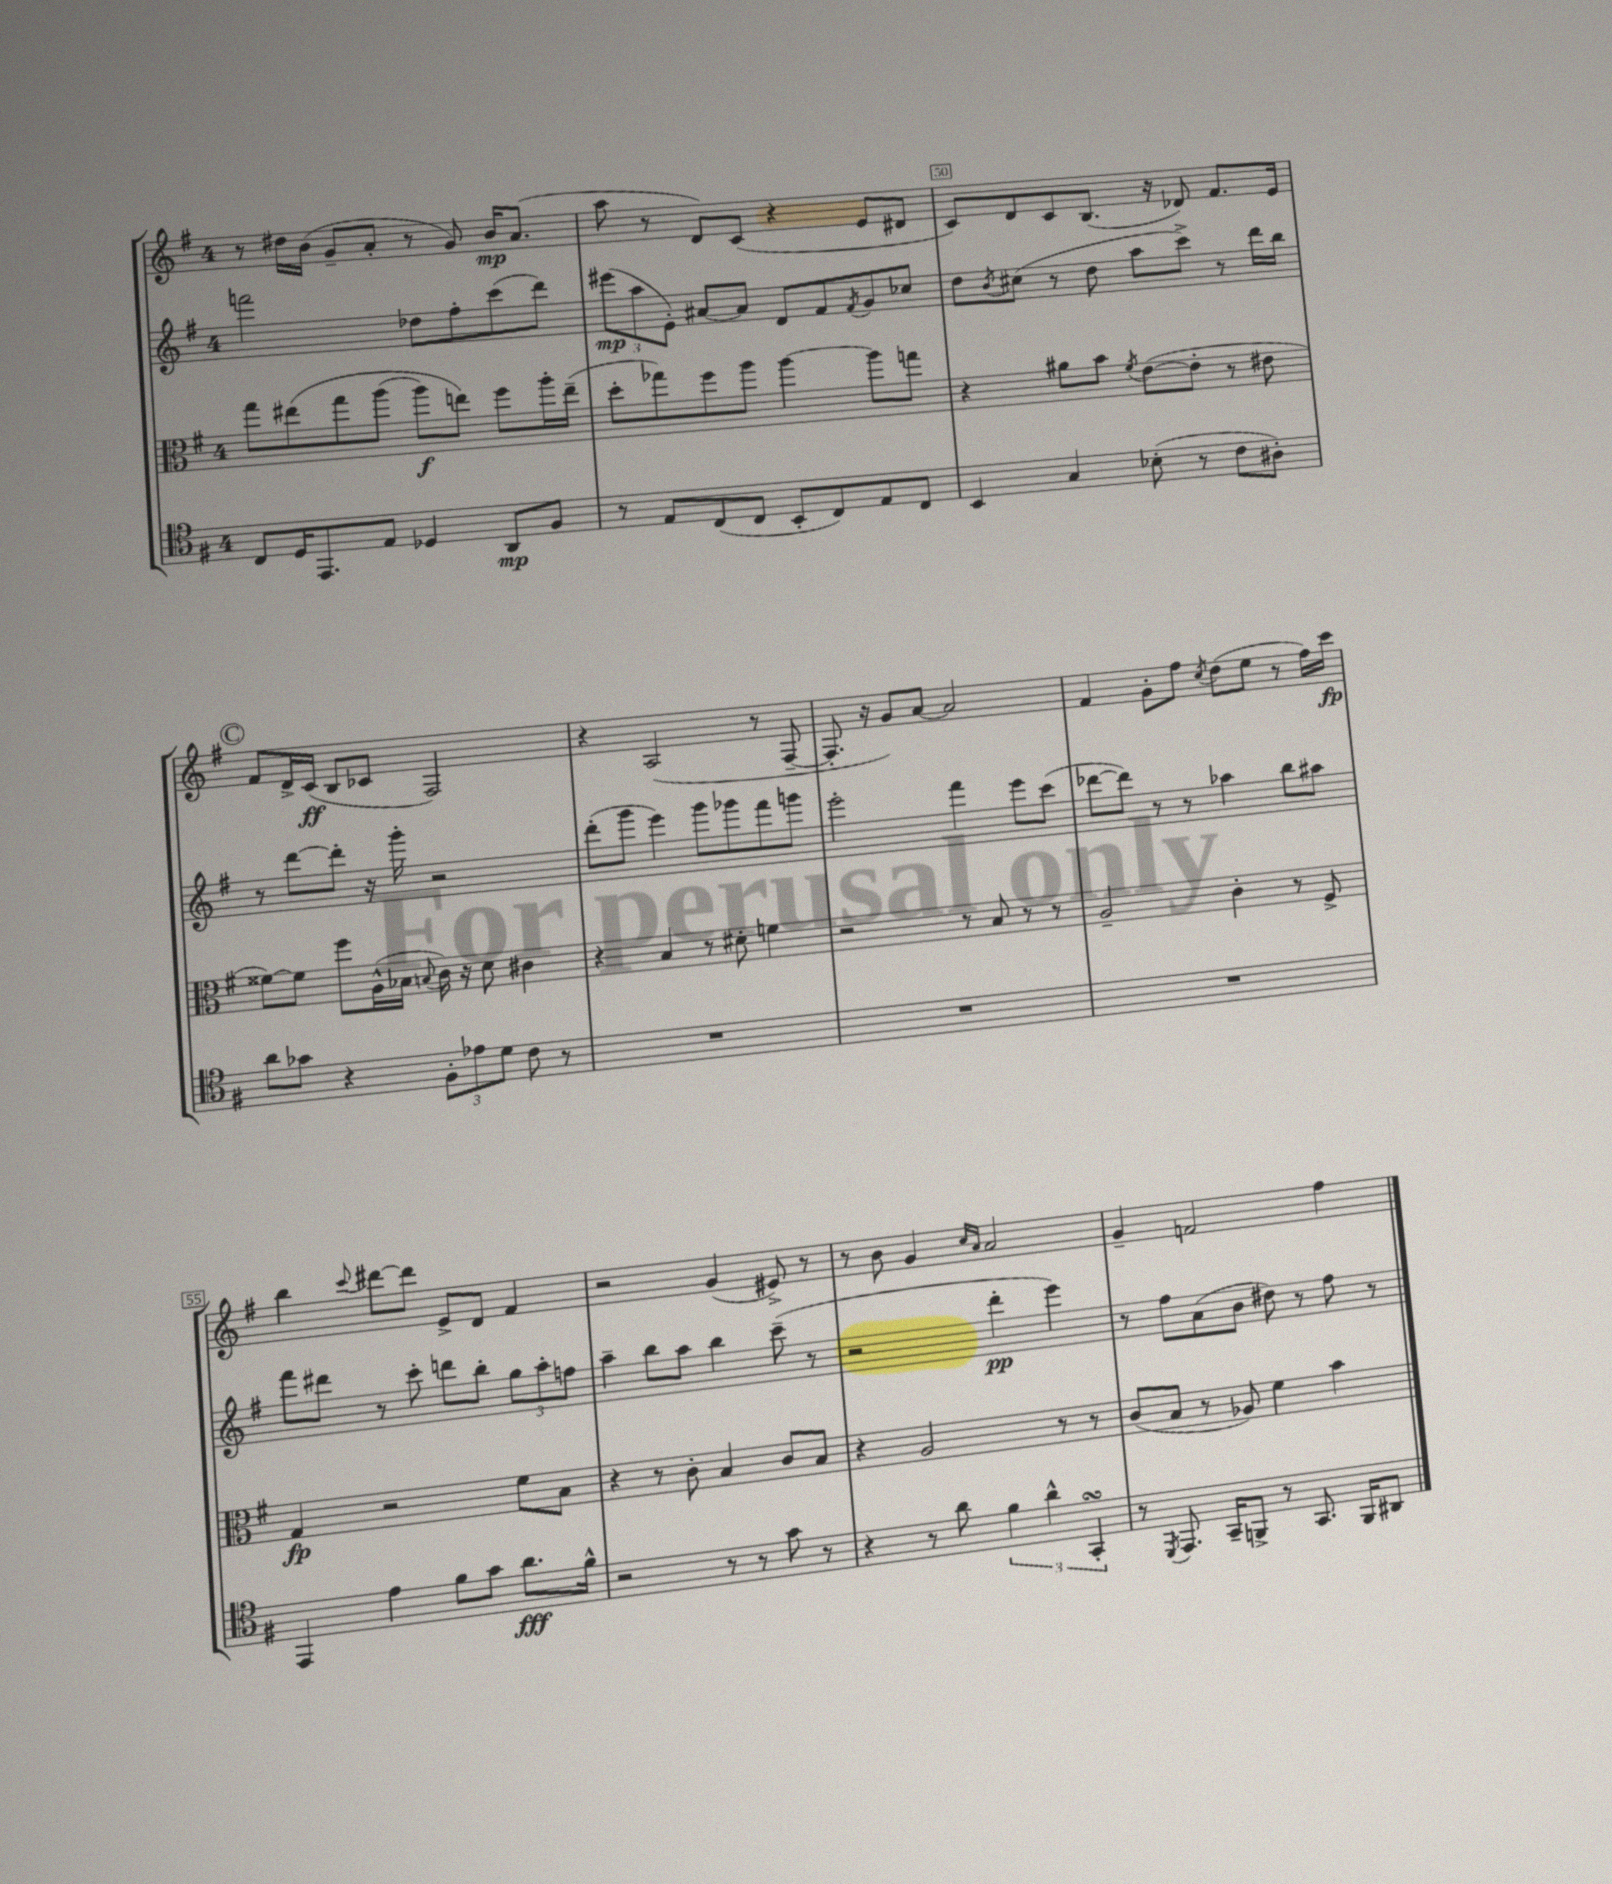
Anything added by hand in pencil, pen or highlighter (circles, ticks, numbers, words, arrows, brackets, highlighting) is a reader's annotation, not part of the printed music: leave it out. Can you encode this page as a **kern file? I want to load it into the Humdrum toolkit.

**kern	**kern	**kern	**kern
*staff4	*staff3	*staff2	*staff1
*clefC4	*clefC3	*clefG2	*clefG2
*k[f#]	*k[f#]	*k[f#]	*k[f#]
*M4/4	*M4/4	*M4/4	*M4/4
8C	8gg	2fff	8r
16D	&(8ee#	.	16dd#
8.EE	.	.	(16b
.	8gg	.	8g~
8E	(8aa	.	8a'
4D-	8aa)	8dd-	8r
.	8ee&)	8ff#'	8g)
8AA	8ff#	(8ccc	16b
.	.	.	(8.a
8F#	16aa'	8ddd)	.
.	(16ee~	.	.
=	=	=	=
8r	8dd'	(12eee#	8aa
.	.	12aa	.
8E	8gg-)	.	8r
.	.	12e')	.
(8C	8ff#	[8a#	8d)
8C	8aa	8a#]	(8c
8BB'	[4aa	8d	4r
8C)	.	8f#	.
.	.	8qf#	.
8E	8aa]	8g	8e
8C	8gg	8cc-	8d#
=	=	=	=
4BB	4r	8dd	8c)
.	.	8qb	.
.	.	(8cc#	8d
4G	8a#	8r	8c
.	8b	8dd	(8.B
.	8qf#	.	.
(8B-'	([8e	8aa	.
.	.	.	16r
8r	8e']	8ccc^)	8d-)
8c	8r	8r	8.f#
8A#')	8e#	16ddd	.
.	.	16bb	16e
=	=	=	=
8a	[8f##)	8r	8f#
8g-	8f##]	[8ddd	16d^
.	.	.	(16c
4r	8ff#	8ddd']	8B
.	(16A^^	16r	8c-
.	16B-	16ggg'	.
.	8qqB	.	.
12F#'	16c)	2r	2F#)
.	16r	.	.
12e-	.	.	.
.	8d	.	.
12d	.	.	.
8c	4c#	.	.
8r	.	.	.
=	=	=	=
1r	4r	(8ddd'	4r
.	.	8ggg	.
.	4B	4eee)	(2A
.	8r	8ggg	.
.	8d#'	8ggg-	.
.	4f	8fff#	8r
.	.	8ggg	[8F#~
=	=	=	=
1r	2r	2eee'	8.F#']
.	.	.	16r
.	.	.	8g)
.	.	.	[8a
.	8r	4fff#	2a]
.	8B	.	.
.	8r	8eee	.
.	8r	(8ccc	.
=	=	=	=
1r	2A~	[8ddd-	4f#
.	.	8ddd-])	.
.	.	8r	8g'
.	.	8r	8ff#
.	.	.	8qcc
.	4c'	4aa-	(8dd
.	.	.	8ee
.	8r	8bb	8r
.	8F#^	8aa#	16ff#)
.	.	.	16ccc
=	=	=	=
4EE	4G	8fff#	4bb
.	.	8ddd#	.
.	.	.	8qqccc
4e	2r	8r	[8ddd#
.	.	8ccc'	8ddd#]
8f#	.	8ddd	8e^
8g	.	8bb'	8d
8.a	8f#	12gg	4f#
.	.	12aa'	.
.	8B	.	.
.	.	12ff	.
16f#^^	.	.	.
=	=	=	=
2r	4r	4aa~	2r
.	8r	8bb	.
.	8c'	8aa	.
8r	4B	4bb	(4g
8r	.	.	.
8g	8c	(8ccc~	8e#^)
8r	8B	8r	8r
=	=	=	=
4r	4r	2r	8r
.	.	.	8b
8r	2A	.	4g
8a	.	.	.
.	.	.	16qqcc
.	.	.	16qqa
6f#	.	4ddd'	2a
6a^^	.	.	.
.	8r	4eee)	.
6GG'	.	.	.
.	8r	.	.
=	=	=	=
8r	(8c	8r	4g~
8qDD	.	.	.
8.EE	8B	8ff#	.
.	8r	(8a	2f
16GG~	.	.	.
8FF^	8A-)	8b	.
8r	4f#	8dd#)	.
8.GG	.	8r	.
.	4b	8ff#	4ff#
16FF	.	.	.
8AA#	.	8r	.
==	==	==	==
*-	*-	*-	*-
